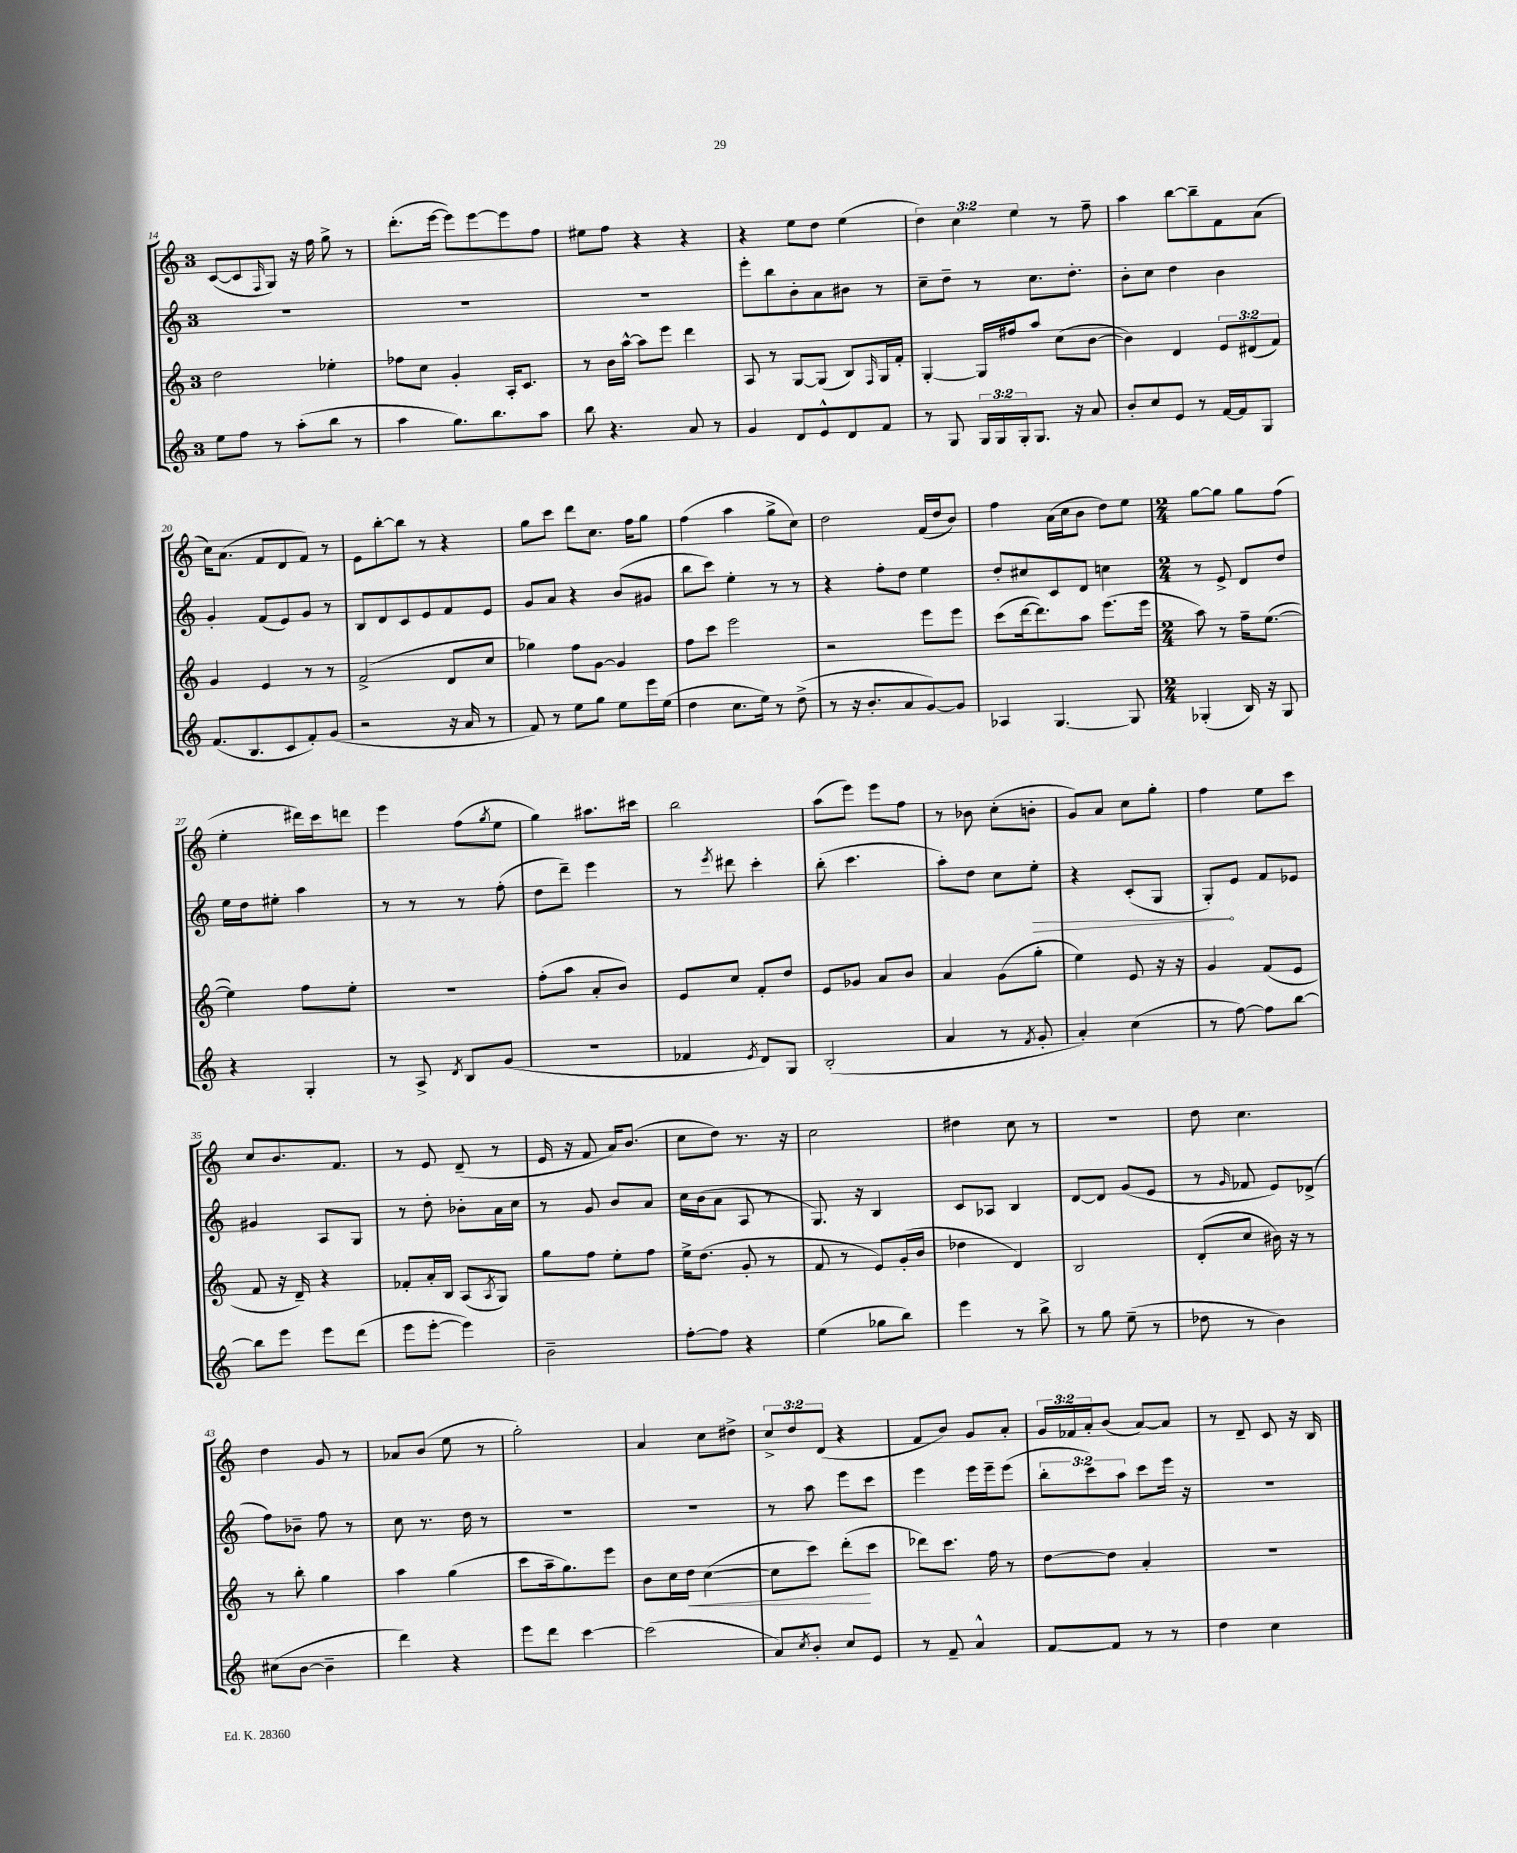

**kern	**kern	**dynam	**kern	**dynam	**kern
*part4	*part3	*part3	*part2	*part2	*part1
*staff4	*staff3	*staff3	*staff2	*staff2	*staff1
*clefG2	*clefG2	*	*clefG2	*	*clefG2
*k[]	*k[]	*	*k[]	*	*k[]
*M3/4	*M3/4	*	*M3/4	*	*M3/4
=14	=14	=14	=14	=14	=14
8ee\L	2dd\	.	2.r	.	([8c/L
8ff\J	.	.	.	.	8c/]
.	.	.	.	.	16qqF/
8r	.	.	.	.	8G/J)
(8aa'\L	.	.	.	.	16r
.	.	.	.	.	16ff\
8bb\J	4ee-X'\	.	.	.	8gg^\
8r	.	.	.	.	8r
=15	=15	=15	=15	=15	=15
4aa\	8ff-X\L	.	2.r	.	(8.ddd'\L
.	8cc\J	.	.	.	.
.	.	.	.	.	[16eee\Jk
8.gg\L)	4g'/	.	.	.	8eee\L])
.	.	.	.	.	[8eee\
8.bb\	.	.	.	.	.
.	16A'/KL	.	.	.	8eee\]
.	8.c/J	.	.	.	.
8aa\J	.	.	.	.	8ff\J
=16	=16	=16	=16	=16	=16
8bb\	8r	.	2.r	.	8ee#X\L
4.r	16b\LL	.	.	.	8ff\J
.	[16aa^^\JJ	.	.	.	.
.	8aa\L]	.	.	.	4r
.	8eee\J	.	.	.	.
8a/	4ddd\	.	.	.	4r
8r	.	.	.	.	.
=17	=17	=17	=17	=17	=17
4g/	8A/	.	8eee'\L	.	4r
.	8r	.	8bb\	.	.
8d/L	[8G/L	.	8b'\	.	8ee\L
8e^^/	(8G/J]	.	8a\	.	8dd\J
8d/	8B/L)	.	8b#X\J	.	(4ee\
.	16qqF/	.	.	.	.
8f/J	16G/L	.	8r	.	.
.	16f'/JJ	.	.	.	.
=18	=18	=18	=18	=18	=18
8r	[4G'/	.	8cc~\L	.	6dd\)
8G/	.	.	8dd~\J	.	.
.	.	.	.	.	6cc\
24G/LL	16G/LL]	.	8r	.	.
24G/	.	.	.	.	.
.	16ff#X/J	.	.	.	.
24G'/J	.	.	.	.	6ee\
8.G/J	8aa/J	.	8.cc\L	.	.
.	(8cc\L	.	.	.	8r
16r	.	.	8.dd'\J	.	.
8a/	[8b\J	.	.	.	8ff~\
=19	=19	=19	=19	=19	=19
8b'/L	4b\])	.	8b'\L	.	4aa\
8cc/	.	.	8cc\J	.	.
8e/J	4d/	.	4dd\	.	[8bb\L
8r	.	.	.	.	8bb~\]
[16f/LL	12e/L	.	4b\	.	8f\
16f/J]	.	.	.	.	.
.	(12d#X/	.	.	.	.
8G/J	.	.	.	.	(8a\J
.	12f/J)	.	.	.	.
!!LO:LB:g=z
=20	=20	=20	=20	=20	=20
(8.f/L	4g/	.	4g'/	.	16cc\KL)
.	.	.	.	.	(8.a\J
8.B/	.	.	.	.	.
.	4e/	.	(8f/L	.	8f/L
8c/	.	.	8e/)	.	8d/
8f'/)	8r	.	8g/J	.	8f/J)
(8g/J	8r	.	8r	.	8r
=21	=21	=21	=21	=21	=21
2r	(2f^/	.	8B/L	.	8e\L
.	.	.	8d/	.	[8bb'\
.	.	.	8c/	.	8bb\J]
.	.	.	8e/	.	8r
16r	8d/L	.	8f/	.	4r
16a/	.	.	.	.	.
8r	8cc/J	.	8e/J	.	.
=22	=22	=22	=22	=22	=22
8f/)	4gg-X\)	.	8g/L	.	8gg\L
8r	.	.	8a/J	.	8ccc\J
8ee\L	8ff\L	.	4r	.	8ddd\L
8gg\J	[8g\J	.	.	.	8.cc\J
8ee\L	4g/]	.	(8b/L	.	.
.	.	.	.	.	16ff\KL
16eee\L	.	.	8g#X/J	.	8gg\J
(16ee\JJ	.	.	.	.	.
=23	=23	=23	=23	=23	=23
4dd\	8ff\L	.	8bb\L	.	(4ff\
.	8ccc\J	.	8ccc\J)	.	.
8.cc\L	2eee\	.	4ee'\	.	4aa\
16ee\Jk)	.	.	.	.	.
8r	.	.	8r	.	8gg^\L
(8dd^\	.	.	8r	.	8cc\J)
=24	=24	=24	=24	=24	=24
8r	2r	.	4r	.	2dd\
16r	.	.	.	.	.
8.b'/L	.	.	.	.	.
.	.	.	8ff'\L	.	.
8a/	.	.	8dd\J	.	.
[8g/)	8eee\L	.	4ee\	.	(16f/LL
.	.	.	.	.	16dd/J
8g/J]	8eee\J	.	.	.	8b/J)
=25	=25	=25	=25	=25	=25
4A-X/	(8ccc\L	.	8dd'/L	.	4ff\
.	[16ddd\k	.	8cc#X/	.	.
.	8.ddd\])	.	.	.	.
[4.G/	.	.	8c/	.	(16a\LL
.	.	.	.	.	16cc\J
.	8aa\J	.	8d/J	.	8b\J
.	(8.eee\L	.	4ccn\	.	8dd\L)
8G/]	.	.	.	.	8ee\J
.	16eee\Jk	.	.	.	.
=26	=26	=26	=26	=26	=26
*M2/4	*M2/4	*	*M2/4	*	*M2/4
(4G-X'/	8aa\)	.	8r	.	[8gg\L
.	8r	.	8e^/	.	8gg\J]
16B/)	16ff~\KL	.	8d/L	.	8gg\L
16r	([8.ee\J	.	.	.	.
8G-/	.	.	8dd/J	.	(8ff\J
!!LO:LB:g=z
=27	=27	=27	=27	=27	=27
4r	4ee\])	.	16ee\LL	.	4ee'\
.	.	.	16dd\J	.	.
.	.	.	8ee#X'\J	.	.
4G'/	8ff\L	.	4aa\	.	16ddd#X\LL)
.	.	.	.	.	16ccc\J
.	8ee'\J	.	.	.	8dddn\J
=28	=28	=28	=28	=28	=28
8r	2r	.	8r	.	4eee\
8A^/	.	.	8r	.	.
8qd/	.	.	.	.	.
8B/L	.	.	8r	.	(8ff\L
.	.	.	.	.	8qgg/
(8g/J	.	.	(8ff'\	.	8ee\J
=29	=29	=29	=29	=29	=29
2r	(8ff'\L	.	8dd\L	.	4gg\)
.	8aa\J	.	8ddd~\J)	.	.
.	8a'/L	.	4eee\	.	8.aa#X\L
.	8b/J)	.	.	.	.
.	.	.	.	.	16ccc#X\Jk
=30	=30	=30	=30	=30	=30
4f-X/	8e/L	.	8r	.	2bb\
.	.	.	8qeee/	.	.
.	8cc/J	.	8ddd#X\	.	.
8qe/	.	.	.	.	.
8d/L)	8f'/L	.	4ccc'\	.	.
8G/J	8dd/J	.	.	.	.
=31	=31	=31	=31	=31	=31
(2B'/	8e/L	.	(8bb'\	.	(8aa\L
.	8g-X/J	.	4.ccc\	.	8eee\J)
.	8a/L	.	.	.	8eee\L
.	8b/J	.	.	.	8ff\J
=32	=32	=32	=32	=32	=32
4a/	4a/	.	8aa'\L)	.	8r
.	.	.	8dd\J	.	8b-X\
8r	(8g\L	.	8cc\L	.	(8cc'\L
8qf/	.	.	.	.	.
!	!	!	!	!LO:HP:b	!
8g'/	8gg'\J	.	8ee'\J	>	8bn'\J
=33	=33	=33	=33	=33	=33
4a'/)	4ee\)	.	4r	.	8g/L)
.	.	.	.	.	8a/J
(4cc\	8e/	.	(8c'/L	.	8cc\L
.	16r	.	8G/J	.	8gg'\J
.	16r	.	.	.	.
=34	=34	=34	=34	=34	=34
8r	4g/	.	8G'/L)	.	4ff\
[8ff\)	.	.	8e/J	]	.
8ff\L]	(8f/L	.	8f/L	.	8ee\L
[8bb\J	8e/J	.	8e-X/J	.	8ccc\J
!!LO:LB:g=z
=35	=35	=35	=35	=35	=35
8bb\L]	8f/	.	4g#X/	.	8cc/L
8eee\J	16r	.	.	.	8.b/
.	16d~/)	.	.	.	.
8eee\L	4r	.	8A/L	.	.
.	.	.	.	.	8.f/J
(8ddd\J	.	.	8G/J	.	.
=36	=36	=36	=36	=36	=36
8eee\L	8f-X'/L	.	8r	.	8r
[8eee'\J	16a'/L	.	8dd'\	.	8e/
.	16B/JJ	.	.	.	.
4eee\])	(8A/L	.	8b-X'\L	.	(8d~/
.	8qA/	.	.	.	.
.	8G/J)	.	16a\L	.	8r
.	.	.	16cc\JJ	.	.
=37	=37	=37	=37	=37	=37
2b~\	8gg\L	.	8r	.	16e/
.	.	.	.	.	16r
.	8ff\J	.	8g/	.	8f/
.	8ee'\L	.	8b/L	.	16a/KL)
.	.	.	.	.	(8.b/J
.	8ff\J	.	8a/J	.	.
=38	=38	=38	=38	=38	=38
[8ff'\L	16ee^\KL	.	16cc\LL	.	8cc\L
.	(8.dd\J	.	(16b\J	.	.
8ff\J]	.	.	8a\J	.	8dd\J)
4r	8g'/	.	8A/	.	8.r
.	8r	.	8r	.	.
.	.	.	.	.	16r
=39	=39	=39	=39	=39	=39
(4ee\	8f/	.	8.G/)	.	2cc\
.	8r	.	.	.	.
.	.	.	16r	.	.
8gg-X\L	8e/L)	.	4B/	.	.
8bb\J)	(16g'/L	.	.	.	.
.	16b/JJ	.	.	.	.
=40	=40	=40	=40	=40	=40
4eee\	4dd-X\	.	8c/L	.	4dd#X\
.	.	.	8A-X/J	.	.
8r	4d/)	.	4B/	.	8cc\
8bb^\	.	.	.	.	8r
=41	=41	=41	=41	=41	=41
8r	2B/	.	[8d/L	.	2r
8gg\	.	.	8d/J]	.	.
(8ee~\	.	.	(8g/L	.	.
8r	.	.	8e/J	.	.
=42	=42	=42	=42	=42	=42
8dd-X\	(8d'/L	.	8r	.	8dd\
.	.	.	16qqg/	.	.
8r	8cc/J	.	8f-X/	.	4.cc\
4b\)	16b#X\)	.	8e/L)	.	.
.	16r	.	.	.	.
.	8r	.	(8d-X^/J	.	.
!!LO:LB:g=z
=43	=43	=43	=43	=43	=43
(8cc#X\L	8r	.	8ff\L)	.	4dd\
[8b\J	8bb'\	.	8b-X~\J	.	.
4b~\]	4gg\	.	8ff\	.	8g/
.	.	.	8r	.	8r
=44	=44	=44	=44	=44	=44
4ddd\)	4aa\	.	8cc\	.	8a-X/L
.	.	.	8.r	.	(8b/J
4r	(4gg\	.	.	.	8ee\
.	.	.	16dd\	.	.
.	.	.	8r	.	8r
=45	=45	=45	=45	=45	=45
8eee\L	8ccc\L	.	2r	.	2gg'\)
8ddd\J	16aa~\k	.	.	.	.
.	8.gg\)	.	.	.	.
[4ccc\	.	.	.	.	.
.	8eee\J	.	.	.	.
=46	=46	=46	=46	=46	=46
(2ccc\]	8b\L	.	2r	.	4a/
.	16cc\L	.	.	.	.
!	!	!LO:HP:b	!	!	!
.	16dd\JJ	<	.	.	.
.	([4cc\	.	.	.	8cc\L
.	.	.	.	.	8dd#X^\J
=47	=47	=47	=47	=47	=47
8a/L)	8cc\L]	.	8r	.	12cc^/L
.	.	.	.	.	12dd/
8qcc/	.	.	.	.	.
8b'/J	8ccc\J)	.	8aa\	.	.
.	.	.	.	.	(12d/J
8cc/L	(8ddd'\L	.	8eee\L	.	4r
8e/J	8ccc\J	[	8ccc\J	.	.
=48	=48	=48	=48	=48	=48
8r	8ddd-X\L)	.	4eee\	.	8f/L
8f~/	8.ccc\J	.	.	.	8b/J)
4a^^/	.	.	16eee\LL	.	8g/L
.	16ff\	.	16eee~\J	.	.
.	8r	.	(8eee\J	.	8a'/J
=49	=49	=49	=49	=49	=49
[8f/L	[8dd\L	.	12bb'\L	.	24g/LL
.	.	.	.	.	24f-X/
.	.	.	12ccc\)	.	24a'/J
8f/J]	8dd\J]	.	.	.	(8b/J
.	.	.	12aa\J	.	.
8r	4a'/	.	8ccc\L	.	[8a/L)
8r	.	.	16eee\Jk	.	8a/J]
.	.	.	16r	.	.
=50	=50	=50	=50	=50	=50
4dd\	2r	.	2r	.	8r
.	.	.	.	.	8d~/
4cc\	.	.	.	.	8c/
.	.	.	.	.	16r
.	.	.	.	.	16B/
==	==	==	==	==	==
*-	*-	*-	*-	*-	*-
